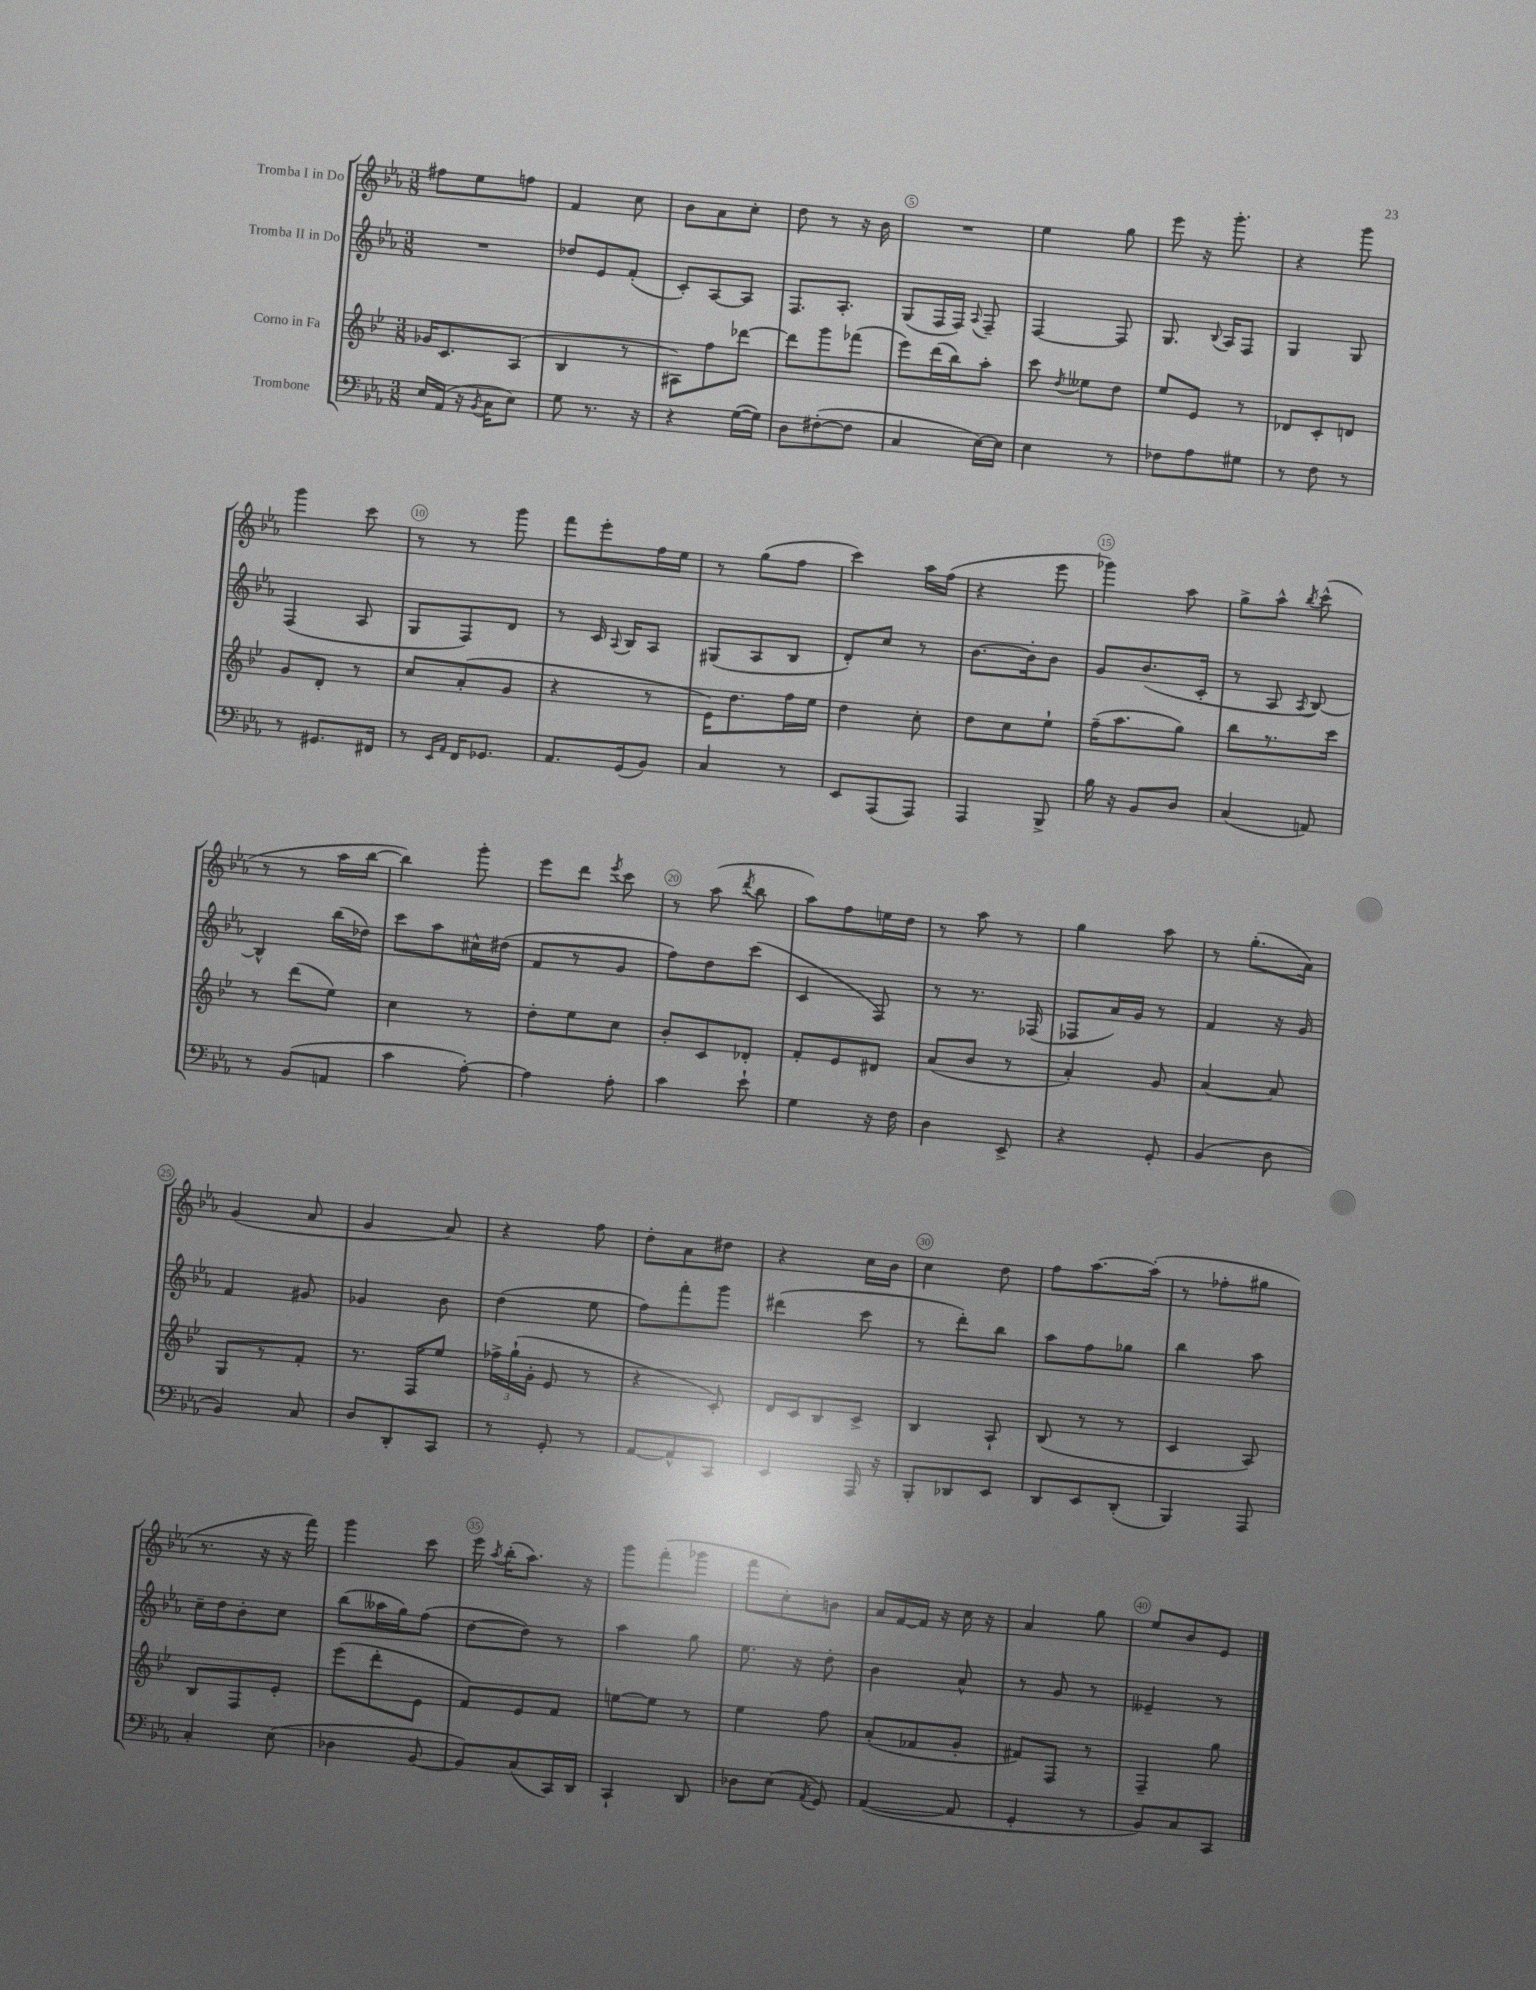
<<
\new StaffGroup <<
\new Staff = "s0" \with { instrumentName = "Tromba I in Do" } {
    \clef treble \key ees \major \numericTimeSignature \time 3/8
    \autoBeamOff fis''8[ ees''8 f''8] |
    f'4 c''8 |
    bes'8[ aes'8 c''8]-. |
    d''8 r8 r16 bes'16 |
    R4. |
    ees''4 g''8 |
    ees'''8 r16 g'''8.-. |
    r4 g'''8 |
    g'''4 c'''8 |
    r8 r8 g'''8 |
    f'''8[ ees'''8-. f''16 ees''16] |
    r8 g''8[( f''8] |
    c'''4) aes''16[ f''16]( |
    r4 ees'''8 |
    ges'''4) aes''8 |
    g''8[-> aes''8]-^ \acciaccatura { bes''8 } c'''8-^( |
    r8 r8 aes''16[ bes''16]~ |
    bes''4) g'''8-. |
    ees'''8[ d'''8] \acciaccatura { ees'''8 } c'''8 |
    r8 aes''8( \acciaccatura { d'''8 } bes''8 |
    aes''8[) f''8 e''16 d''16] |
    r8 aes''8 r8 |
    g''4 aes''8 |
    r8 g''8.[-.( aes'16]) |
    g'4( aes'8 |
    g'4 aes'8) |
    r4 f''8 |
    d''8[-. aes'8 dis''8] |
    r4 c''16[ bes'16] |
    c''4 d''8 |
    f''8[ aes''8.~ aes''16]-.( |
    r8 fes''8[-. gis''8] |
    r8. r16 r16 f'''16) |
    g'''4 c'''8 |
    ees'''16 \acciaccatura { aes''8 } bes''16[-.( aes''8.]) r16 |
    g'''8[ f'''8-.( ges'''8] |
    f'''8[ c''8-.) b'8] |
    aes'16[ f'16~ f'16] r16 c''16 r16 |
    aes'4 g''8 |
    ees''8[ bes'8 ees'8] \bar "|." |
}
\new Staff = "s1" \with { instrumentName = "Tromba II in Do" } {
    \clef treble \key ees \major \numericTimeSignature \time 3/8
    \autoBeamOff R4. |
    des''8[ ees'8 f'8]-.( |
    c'8[-.) aes8~ aes8] |
    f8.[ aes8.]-. |
    g8[( f16 f16]) \appoggiatura { aes8 } f8-- |
    f4~ f8 |
    g8. \appoggiatura { bes8 } aes16[ f8] |
    g4 g8 |
    f4( aes8 |
    g8[ f8) d'8] |
    r8 c'16 \appoggiatura { aes8 } bes16[ aes8] |
    gis8[( aes8 bes8] |
    d'8[-.) c''8] r8 |
    bes'8.[~ bes'16-. bes'8] |
    g'8[ bes'8.( c'16]-. |
    r8 aes8 \acciaccatura { aes8 } bes8~) |
    bes4-^ bes''16[( des''16]) |
    c'''8[ aes''8 cis''16-^ dis''16]( |
    f'8[ r8 g'8] |
    f''8[) d''8 c'''8]( |
    c'4 f8) |
    r8 r8. fes16( |
    fes8[ aes'16) g'16] r8 |
    f'4 r16 g'16 |
    f'4 gis'8 |
    ges'4 bes'8 |
    d''4( ees''8 |
    f''8[) f'''8-. g'''8] |
    dis'''4( c'''8 |
    r8 d'''8[-.) bes''8] |
    aes''8[ f''8 ges''8] |
    bes''4 aes''8 |
    c''16[-- d''16 bes'8-. c''8] |
    bes''8[( aeses''16 g''16) f''8]( |
    d''8[~ d''8]) r8 |
    aes''4 g''8 |
    ees''8. r16 d''8-. |
    bes'4 aes'8-^ |
    r8 g'8 r8 |
    eeses'4-- r8 \bar "|." |
}
\new Staff = "s2" \with { instrumentName = "Corno in Fa" } {
    \clef treble \key bes \major \numericTimeSignature \time 3/8
    \autoBeamOff ges'16[ c'8. a8]( |
    bes4 r8 |
    ais8[) f''8 des'''8]~ |
    des'''8[ g'''8 fes'''8]( |
    ees'''8[) d'''16( bes''16) a''8]-. |
    c'''8 \acciaccatura { d''8 } eeses''8[ d''8] |
    ees''8[ ees'8] r8 |
    des'8[ c'8-. d'8] |
    g'8[ d'8]-. r8 |
    c''8[ a'8-.( g'8] |
    r4 r8 |
    ees'16[) d''8. f''16 ees''16] |
    d''4 c''8-. |
    d''8[ c''8 ees''8]-! |
    f''16[--( a''8. g''8]) |
    bes''8[ r8. c'''16] |
    r8 d'''8[( ees''8]) |
    c''4 r8 |
    d''8[-. ees''8 c''8] |
    bes'8[-. c'8 des'8]-. |
    f'8[-. ees'8 dis'8] |
    a'8[( bes'8] r8 |
    a'4-.) g'8 |
    a'4~ a'8 |
    g8[ r8 f'8]-. |
    r8. f16[ ees''8] |
    \tuplet 3/2 { fes''16[-> g''16-!( g'16]-. } ees'8 r8 |
    r4 c'8-.) |
    d'16[ c'16 bes8 c'8]-> |
    bes4 a8-! |
    bes8( r8 r8 |
    c'4 a8) |
    bes8[ f8 ees'8]-. |
    ees'''8[( d'''8-. ees'8] |
    f'8[) ees'8 f'8] |
    e''8[~ e''8] r8 |
    ees''4 f''8 |
    a'8[-.( fes'8 g'8]-. |
    fis'8[) f8] r8 |
    f4-- g''8 \bar "|." |
}
\new Staff = "s3" \with { instrumentName = "Trombone" } {
    \clef bass \key ees \major \numericTimeSignature \time 3/8
    \autoBeamOff ees16[ aes,16]( r16 \acciaccatura { bes,8 } c16[ ees8]) |
    g8 r8. r16 |
    r4 g16[~( g16]) |
    d8[ fis8~-.( fis8] |
    c4 ees16[~) ees16] |
    ees4 r8 |
    fes8[ aes8 gis8] |
    r8 f8 r8 |
    r8 gis,8.[ fis,16] |
    r8 \grace { ees,16[ aes,16] } f,16[ ges,8.] |
    aes,8.[ g,16( bes,8]) |
    c4 r8 |
    ees,8[ aes,,8( aes,,8]) |
    aes,,4 bes,,8-> |
    bes16 r16 bes,8[ d8] |
    c4( a,8) |
    r8 bes,8[( a,8] |
    c'4 aes8~-.) |
    aes4 aes8-. |
    c'4 ees'8-! |
    g4 r16 f16 |
    d4 ees,8-> |
    r4 g,8-. |
    bes,4( d8 |
    bes,4) c8 |
    d8[ d,8-. c,8] |
    r8 g,8-. r8 |
    aes,8[~ aes,8-^ c,8] |
    ees,4 aes,,16 r16 |
    bes,,8[-. des,8 ees,8] |
    d,8[ ees,8 d,8]-.( |
    bes,,4) aes,,8 |
    c4-. ees8( |
    des4 bes,8~ |
    bes,8[) c8( c,16) d,16] |
    c,4-! d,8 |
    des8[ ees8]( \acciaccatura { aes,8 } g,8) |
    aes,4~( aes,8 |
    g,4-. r8 |
    bes,8[) c8 c,8] \bar "|." |
}
>>
>>
\layout { \context { \Score \override BarNumber.break-visibility = ##(#f #t #t) barNumberVisibility = #(every-nth-bar-number-visible 5) \override BarNumber.stencil = #(make-stencil-circler 0.1 0.3 ly:text-interface::print) } }
